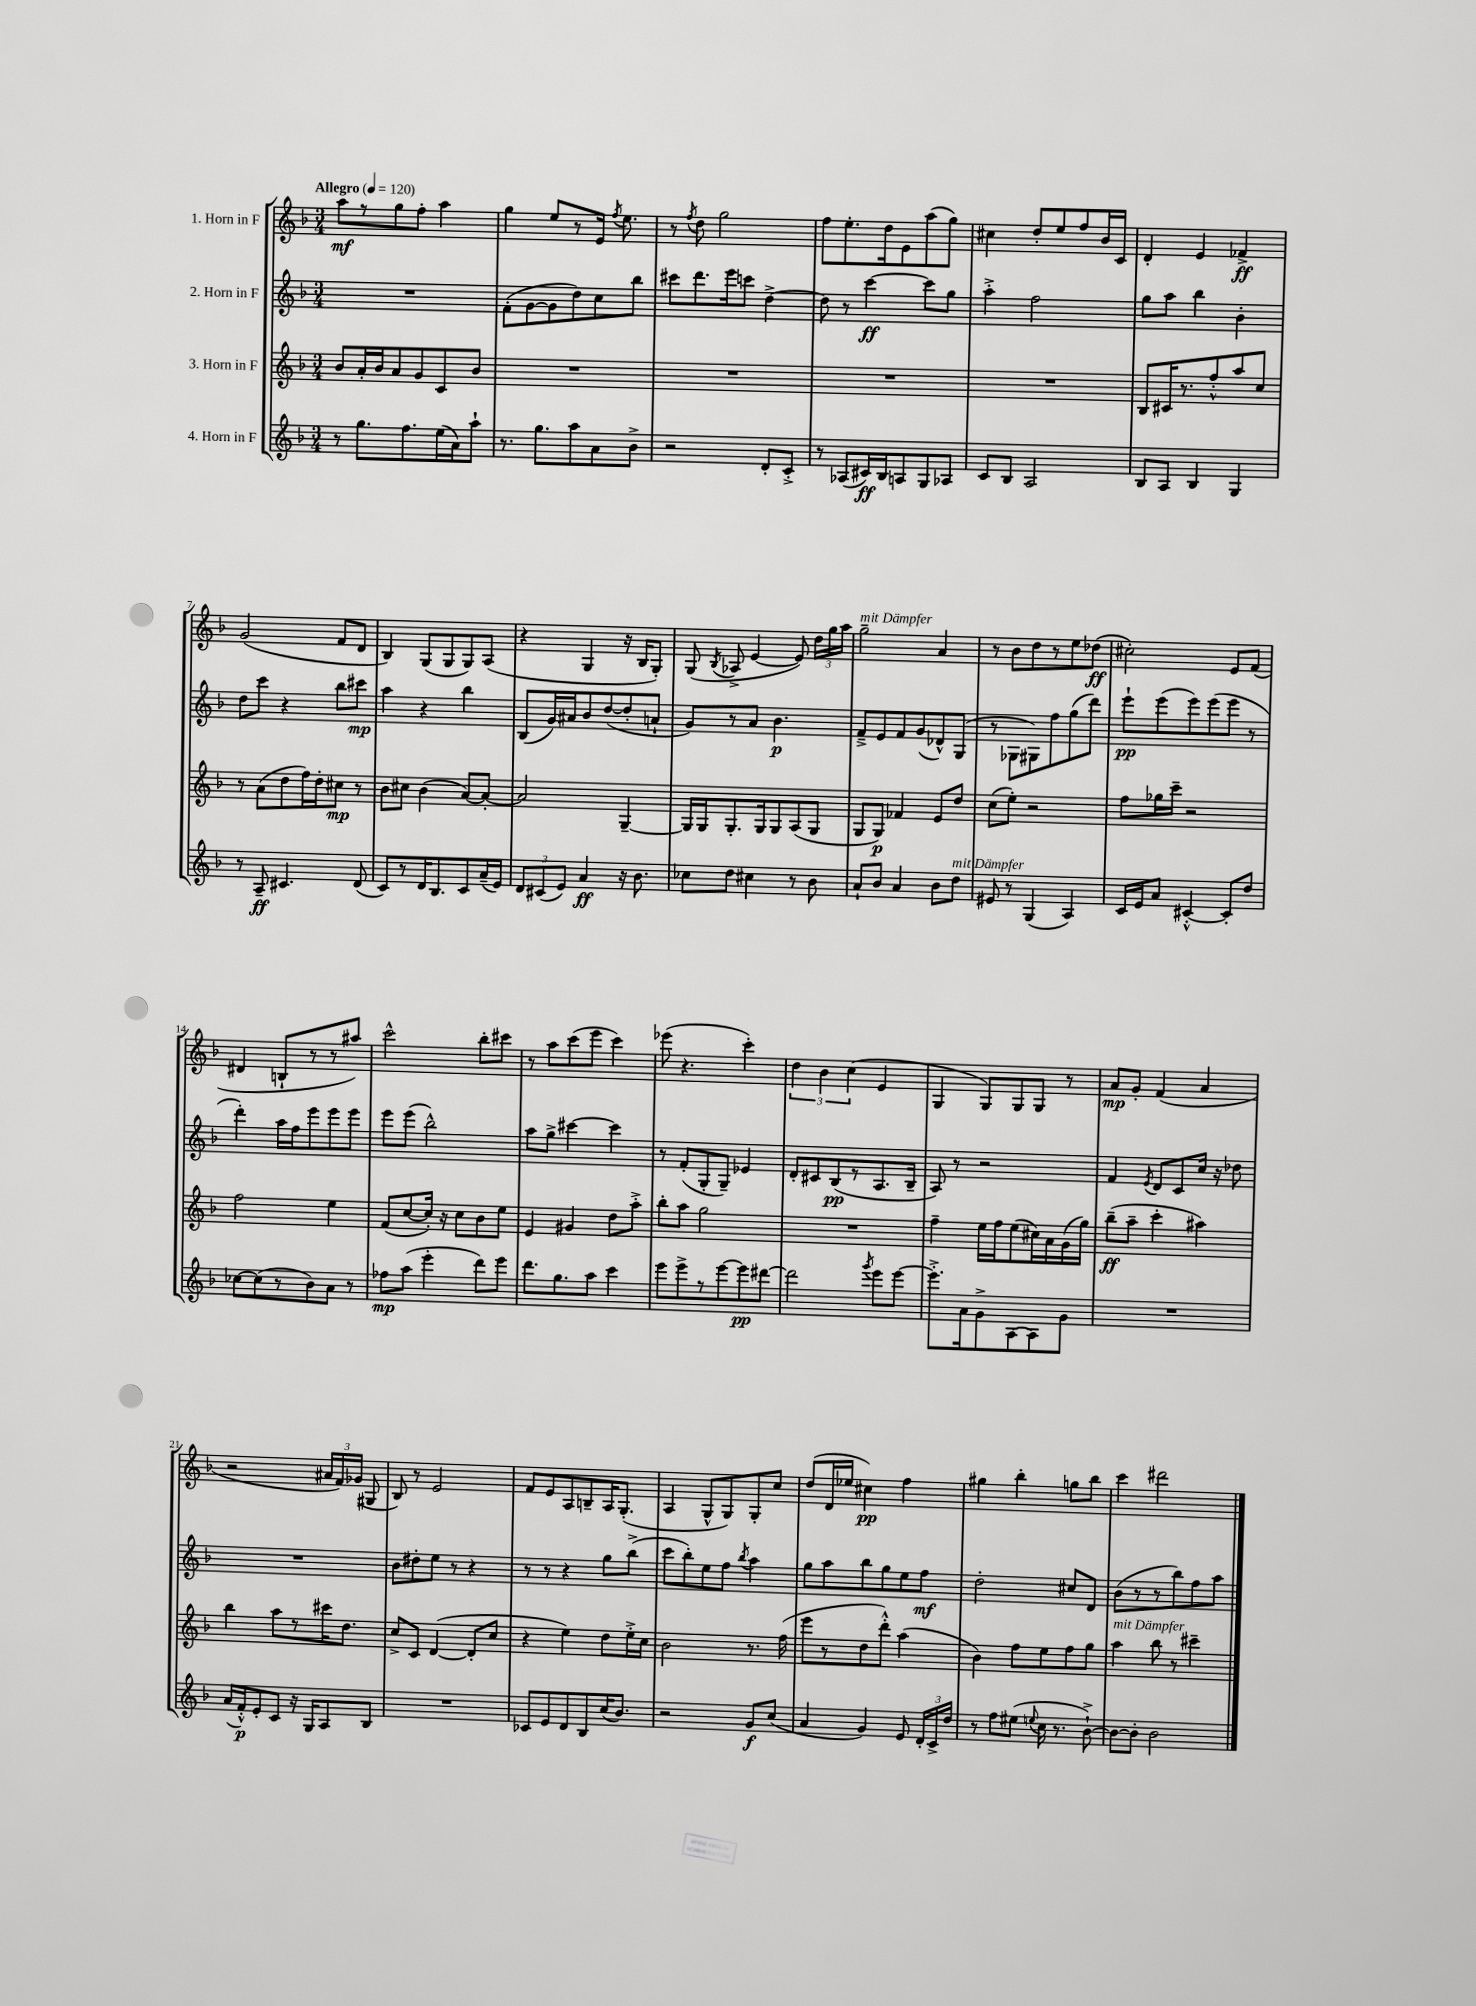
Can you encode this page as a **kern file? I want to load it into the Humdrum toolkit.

**kern	**kern	**kern	**kern
*staff4	*staff3	*staff2	*staff1
*clefG2	*clefG2	*clefG2	*clefG2
*k[b-]	*k[b-]	*k[b-]	*k[b-]
*M3/4	*M3/4	*M3/4	*M3/4
*MM120	*MM120	*MM120	*MM120
8r	8b-	2.r	8aa
8.gg	16a'	.	8r
.	16b-	.	.
.	8a	.	8gg
8.ff	.	.	.
.	8g	.	8ff'
(16ee	8c	.	4aa
16a)	.	.	.
8aa`	8b-	.	.
=	=	=	=
8.r	2.r	(8f'	4gg
.	.	[8g	.
8.gg	.	.	.
.	.	8g]	8ee
8aa	.	8dd)	8r
8a	.	8cc	16e
.	.	.	8qff
.	.	.	8.ee
8b-^	.	8bb-	.
=	=	=	=
2r	2.r	8ccc#	8r
.	.	.	8qff
.	.	8.ddd	8dd
.	.	.	2gg
.	.	16eee	.
.	.	8ccc	.
8d'	.	[4dd^	.
8c'^	.	.	.
=	=	=	=
8r	2.r	8dd]	8ff
(8A-	.	8r	8.ee'
16c#)	.	[4ccc	.
16B-	.	.	16dd
8A	.	.	8e
8G	.	8ccc]	(8aa
8A-	.	8gg	8gg)
=	=	=	=
8c	2.r	4aa'^	4cc#
8B-	.	.	.
2A	.	2ff	8dd'
.	.	.	8ee
.	.	.	8ff
.	.	.	16b-
.	.	.	16c
=	=	=	=
8B-	8B-	8gg	4d'
8A	16c#	8aa	.
.	8.r	.	.
4B-	.	4bb-	4e
.	8ff'^^	.	.
4G	8aa	4b-'	4f-^
.	8cc	.	.
=	=	=	=
8r	8r	8dd	(2g
8A~	(8a	8ccc	.
4.c#	8dd	4r	.
.	16ff)	.	.
.	16dd'	.	.
.	8cc#	8bb-	8f
(8d	8r	8ccc#	8d
=	=	=	=
8c)	8b-	4aa	4B-)
8r	8cc#	.	.
16d	(4b-	4r	(8G
8.B-	.	.	.
.	.	.	8G
8c	[8a)	4bb-	8G)
(16a~	8a'_	.	(8A
16e)	.	.	.
=	=	=	=
12d	2a]	(8B-	4r
(12c#	.	.	.
.	.	16g)	.
12e)	.	.	.
.	.	16a#	.
4a	.	8b-	4G
.	.	([8dd	.
16r	[4G~	8dd']	16r
8.b-	.	.	16B-
.	.	8a`	8G')
=	=	=	=
8cc-	16G]	8g)	(8G
.	16G	.	.
.	.	.	8qB-
8dd	8.G'	8r	8A-^
4cc#	.	8a	[4e
.	16G	.	.
.	8G	4.b-	.
8r	(8A	.	8e])
8b-	8G	.	24dd
.	.	.	24gg
.	.	.	24aa
=	=	=	=
8a`	8G	8f~^	2gg~
8b-	8G)	8e	.
4a	4f-	8f	.
.	.	(8g	.
8b-	8e	8d-^^)	4a
8dd	8dd	(8G	.
=	=	=	=
8e#	(8cc	8r	8r
8r	8ee')	8G-	8b-
(4G	2r	8G#)	8dd
.	.	8ff	8r
4A)	.	(8gg	8ee
.	.	8ddd)	(8dd-
=	=	=	=
16c	8ff	8eee`	2cc#')
16e	.	.	.
8a	16gg-	(8eee	.
.	16ccc~	.	.
[4c#'^^	2r	8eee)	.
.	.	(8eee	.
8c#']	.	8eee	8e
8dd	.	8r	(8f
=	=	=	=
[8cc-	2ff	4ddd')	4d#
(8cc-]	.	.	.
8r	.	16aa	8B`
.	.	16ff	.
8b-)	.	8eee	8r
8a	4ee	8eee	8r
8r	.	8eee	8aa#)
=	=	=	=
8ff-	(8f	8eee	2ccc^^
(8aa	[8cc	(8eee	.
4eee'	16cc'])	2bb-^^)	.
.	16r	.	.
.	8cc	.	.
8ddd)	8b-	.	8bb-'
8eee	8ee	.	8ccc#
=	=	=	=
8.ddd	4e	8aa	8r
.	.	8gg^	8aa
8.gg	.	.	.
.	4g#	[4ccc#	(8ccc
8aa	.	.	8eee
4ccc	8dd	4ccc#]	4ccc)
.	8aa'^	.	.
=	=	=	=
8eee	8bb-'	8r	(8eee-
8eee^	8aa	(8f'	4.r
8r	2gg	8G'	.
[8eee	.	8G~)	.
8eee]	.	4e-	4ccc')
[8ddd#	.	.	.
=	=	=	=
2ddd#]	2.r	8d'	6dd
.	.	8c#	.
.	.	.	6b-
.	.	(8B-	.
.	.	.	(6cc
.	.	8r	.
8qggg	.	.	.
8eee	.	8.A	4e
[8eee	.	.	.
.	.	16B-~	.
=	=	=	=
8.eee'^]	4ff~	8A)	4G
.	.	8r	.
16a	.	.	.
8g^	16ee	2r	8G)
.	16ff	.	.
[8A	(8ee	.	8G
8A]	16cc#)	.	8G
.	16a	.	.
8g	(16g	.	8r
.	16gg)	.	.
=	=	=	=
2.r	(8bb-~	4f	8a
.	8aa~	.	8g'
.	.	8qe	.
.	4ccc'	8d	(4f
.	.	8c	.
.	4aa#)	16cc	4a
.	.	16r	.
.	.	8dd-	.
=	=	=	=
(16a	4bb-	2.r	2r
16f'^^)	.	.	.
8e'	.	.	.
8c	8aa	.	.
16r	8r	.	.
16G	.	.	.
8A	16ccc#	.	24a#
.	.	.	24f)
.	8.dd	.	.
.	.	.	(24g-
8B-	.	.	8G#
=	=	=	=
2.r	8cc^	8b-	8B-)
.	8c	8dd#'	8r
.	([4d	8ee	2e
.	.	8r	.
.	8d']	4r	.
.	8cc	.	.
=	=	=	=
8c-	4r	8r	8f
8e	.	8r	8e
8d	4ee)	4r	8A
8B-	.	.	8B~
(16cc	8dd	8gg	16A
8.b-)	.	.	(8.G'
.	16ee'^	(8bb-^	.
.	16cc	.	.
=	=	=	=
2r	2b-	8ccc	4A
.	.	8bb-')	.
.	.	8ee	8G^^
.	.	8ff	8G)
.	.	8qbb-	.
8g	8.r	4aa	8G'
(8cc	.	.	8cc
.	(16ff	.	.
=	=	=	=
4a	8eee	8gg	(8dd
.	8r	8aa	16d
.	.	.	16ee-
4g)	8dd	8bb-	4cc#)
.	8ddd'^^)	8gg	.
8e	(4aa	8ee	4ff
24d'	.	8ff	.
24c^	.	.	.
24dd	.	.	.
=	=	=	=
8r	4b-)	2dd'	4gg#
8ff	.	.	.
(8ee#	8ff	.	4bb-'
8qqee	.	.	.
16cc	8ee	.	.
8.r	.	.	.
.	8ff	8cc#	8gg
[8b-`^)	8gg	8d	8bb-
=	=	=	=
8b-_	4aa	(8b-	4ccc
8b-']	.	8r	.
2b-	8bb-	8r	2ddd#
.	8r	8bb-)	.
.	4ccc#~	8ff	.
.	.	8aa	.
==	==	==	==
*-	*-	*-	*-
